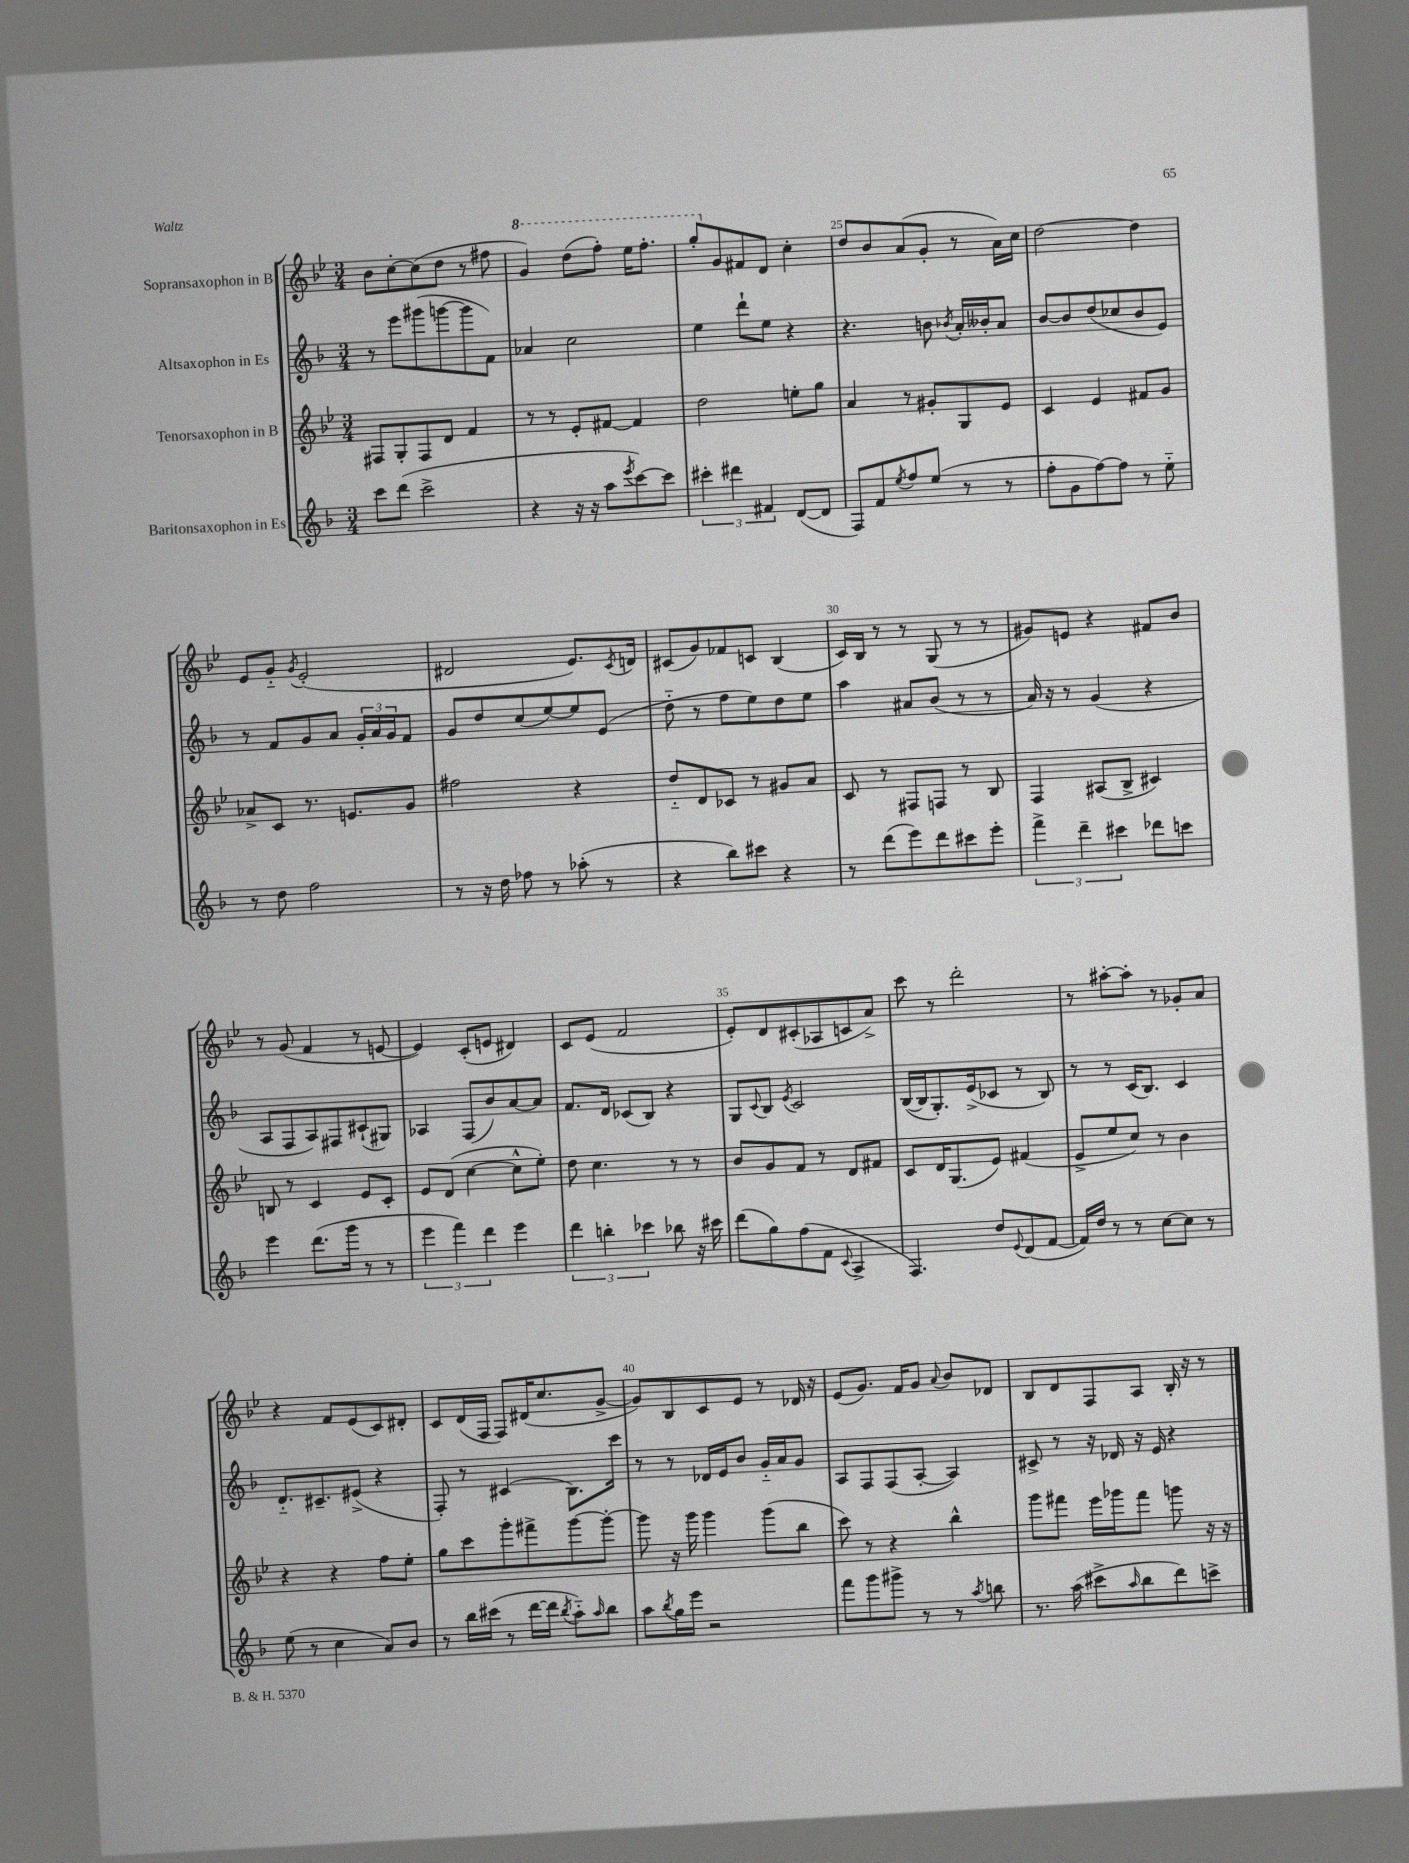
<<
\new StaffGroup <<
\new Staff = "s0" \with { instrumentName = "Sopransaxophon in B" } {
    \clef treble \key bes \major \numericTimeSignature \time 3/4
    bes'8 c''8~-. c''8( d''8 r8 fis''8 |
    \ottava #1 g''4) d'''8( f'''8-.) ees'''16 f'''8.-. |
    g'''8-. \ottava #0 g'8 fis'8 d'8 c''4-. |
    d''8 bes'8 a'8( g'8-. r8 a'16) c''16 |
    d''2~ d''4 |
    ees'8 g'8-_ \acciaccatura { g'8 } ees'2-.( |
    dis'2 ees'8.) \acciaccatura { c'8 } d'16 |
    cis'8( g'8) fes'8 c'8 bes4( |
    c'16) bes16 r8 r8 g8( r8 r8 |
    gis'8) e'8 r4 fis'8 bes'8 |
    r8 g'8( f'4 r8 e'8~ |
    e'4) c'8-.( e'8 dis'4) |
    c'8 ees'8( f'2 |
    ees'8-.) d'8 cis'8-.( aes8 c'8 a'8->) |
    c'''8 r8 d'''2-. |
    r8 ais''8~-. ais''8-. r8 ges'8-. a'8 |
    r4 f'8 ees'8( c'8) dis'8-. |
    c'8 d'16( f16 f8) dis'16( c''8. g'8~-> |
    g'8) bes8 c'8 ees'8 r8 des'16 r16 |
    ees'8( g'8.) f'16 g'8 \appoggiatura { a'8 } bes'8 des'8 |
    bes8 d'8 f8 a8 bes16-. r16 r8 \bar "|." |
}
\new Staff = "s1" \with { instrumentName = "Altsaxophon in Es" } {
    \clef treble \key f \major \numericTimeSignature \time 3/4
    r8 e'''8 gis'''8( g'''8~ g'''8 f'8) |
    aes'4 c''2 |
    e''4 d'''8-! e''8 r4 |
    r4. b'8 \acciaccatura { bes'8 } a'16-. beses'16-. a'8 |
    bes'8~ bes'8 d''8( ces''8 bes'8 e'8) |
    r8 f'8 g'8 a'8 \tuplet 3/2 { g'16-. a'16 g'16 } f'8 |
    g'8 d''8 c''8( e''8~) e''8 e'8( |
    d''8-_ r8 f''8 e''8) d''8 e''8 |
    a''4 ais'8 bes'8( r8 r8 |
    a'16) r16 r8 g'4( r4 |
    a8 f8 a8) fis8 cis'8-!( gis8) |
    aes4 f8( bes'8) a'8~ a'8 |
    f'8. d'16 ces'8( bes8) r4 |
    g8 \appoggiatura { c'8 } bes8 \acciaccatura { e'8 } c'2 |
    bes16~( bes16 g8.-.) e'16->( ces'8 r8 bes8) |
    r8 r8 c'16( bes8.) c'4 |
    d'8.-_ cis'8.-- eis'8->( r4 |
    f8-.) r8 cis'4( bes8.) c'''16 |
    r8 r8 des'16 e'16 bes'8 g'16-_ a'16 g'8 |
    a8 f8 f8( a8~-. a4) |
    cis'8-> r8 r16 des'16 r16 e'16 r4 \bar "|." |
}
\new Staff = "s2" \with { instrumentName = "Tenorsaxophon in B" } {
    \clef treble \key bes \major \numericTimeSignature \time 3/4
    fis8 g8-. fis8 d'8 f'4 |
    r8 r8 ees'8-. fis'8~ fis'4 |
    d''2 e''8-. g''8 |
    a'4 r8 gis'8-. g8 ees'8 |
    c'4 ees'4 fis'8 g'8 |
    aes'8-> c'8 r8. e'8. g'8 |
    fis''2 r4 |
    d''8-_ d'8 ces'8 r8 gis'8 a'8 |
    c'8 r8 fis8 f8 r8 bes8 |
    f4 ais8( bes8-> cis'4) |
    b8 r8 c'4 ees'8 c'8-. |
    ees'8 d'8( c''4~ c''8-^ ees''8-.) |
    d''8 c''4. r8 r8 |
    bes'8 g'8 f'8 r8 d'8 fis'8 |
    c'8 d'16 g8.( ees'8) fis'4( |
    ees'8-> ees''8 c''8) r8 bes'4 |
    r4 r4 f''8 ees''8-. |
    g''8 c'''8 g'''8-. fis'''8-> g'''8~ g'''8~-. |
    g'''8 r16 g'''16 g'''4 g'''8( bes''8 |
    c'''8) r8 r4 bes''4-^ |
    g'''8 fis'''8 ees'''16 ges'''16 fis'''8 g'''8 r16 r16 \bar "|." |
}
\new Staff = "s3" \with { instrumentName = "Baritonsaxophon in Es" } {
    \clef treble \key f \major \numericTimeSignature \time 3/4
    c'''8 d'''8( c'''2-> |
    r4 r16 r16 a''8 \acciaccatura { e'''8 } c'''8~) c'''8 |
    \tuplet 3/2 { cis'''4-. dis'''4 fis'4 } d'8~( d'8 |
    f8) f'8 \acciaccatura { e''8 } f''8 e''8( r8 r8 |
    f''8-. g'8 f''8~) f''8 r8 e''8-_ |
    r8 d''8 f''2 |
    r8 r16 d''16 fes''8 r8 aes''8-.( r8 |
    r4 bes''8) cis'''8 r4 |
    r8 d'''8( e'''8) d'''8 cis'''8 e'''8-. |
    \tuplet 3/2 { f'''4-> d'''4-- cis'''4 } des'''8 c'''8 |
    e'''4 d'''8.( g'''16 r8 r8 |
    \tuplet 3/2 { e'''4 f'''4) d'''4 } e'''4 |
    \tuplet 3/2 { d'''4 b''4-. ces'''4 } bes''8 r16 cis'''16 |
    d'''8( g''8) f''8( f'8 \appoggiatura { c'8 } a4-> |
    f4.) d''8 \appoggiatura { e'8 } d'8( f'8~ |
    f'16) d''16 r8 r8 c''8~ c''8 r8 |
    e''8( r8 c''4 a'8) bes'8 |
    r8 bes''16 cis'''16( r8 d'''16~ d'''16 \acciaccatura { bes''8 } a''8-_) \grace { a''16 } bes''8 |
    a''8 \acciaccatura { bes''8 } g''16 e'''16 r2 |
    f'''8 g'''8 gis'''8-> r8 r8 \acciaccatura { a''8 } b''8 |
    r8. a''16( cis'''8-> \grace { a''16 } bes''8 d'''8) c'''8-> \bar "|." |
}
>>
>>
\layout { \context { \Score currentBarNumber = #22 \override BarNumber.break-visibility = ##(#f #t #t) barNumberVisibility = #(every-nth-bar-number-visible 5) } }
